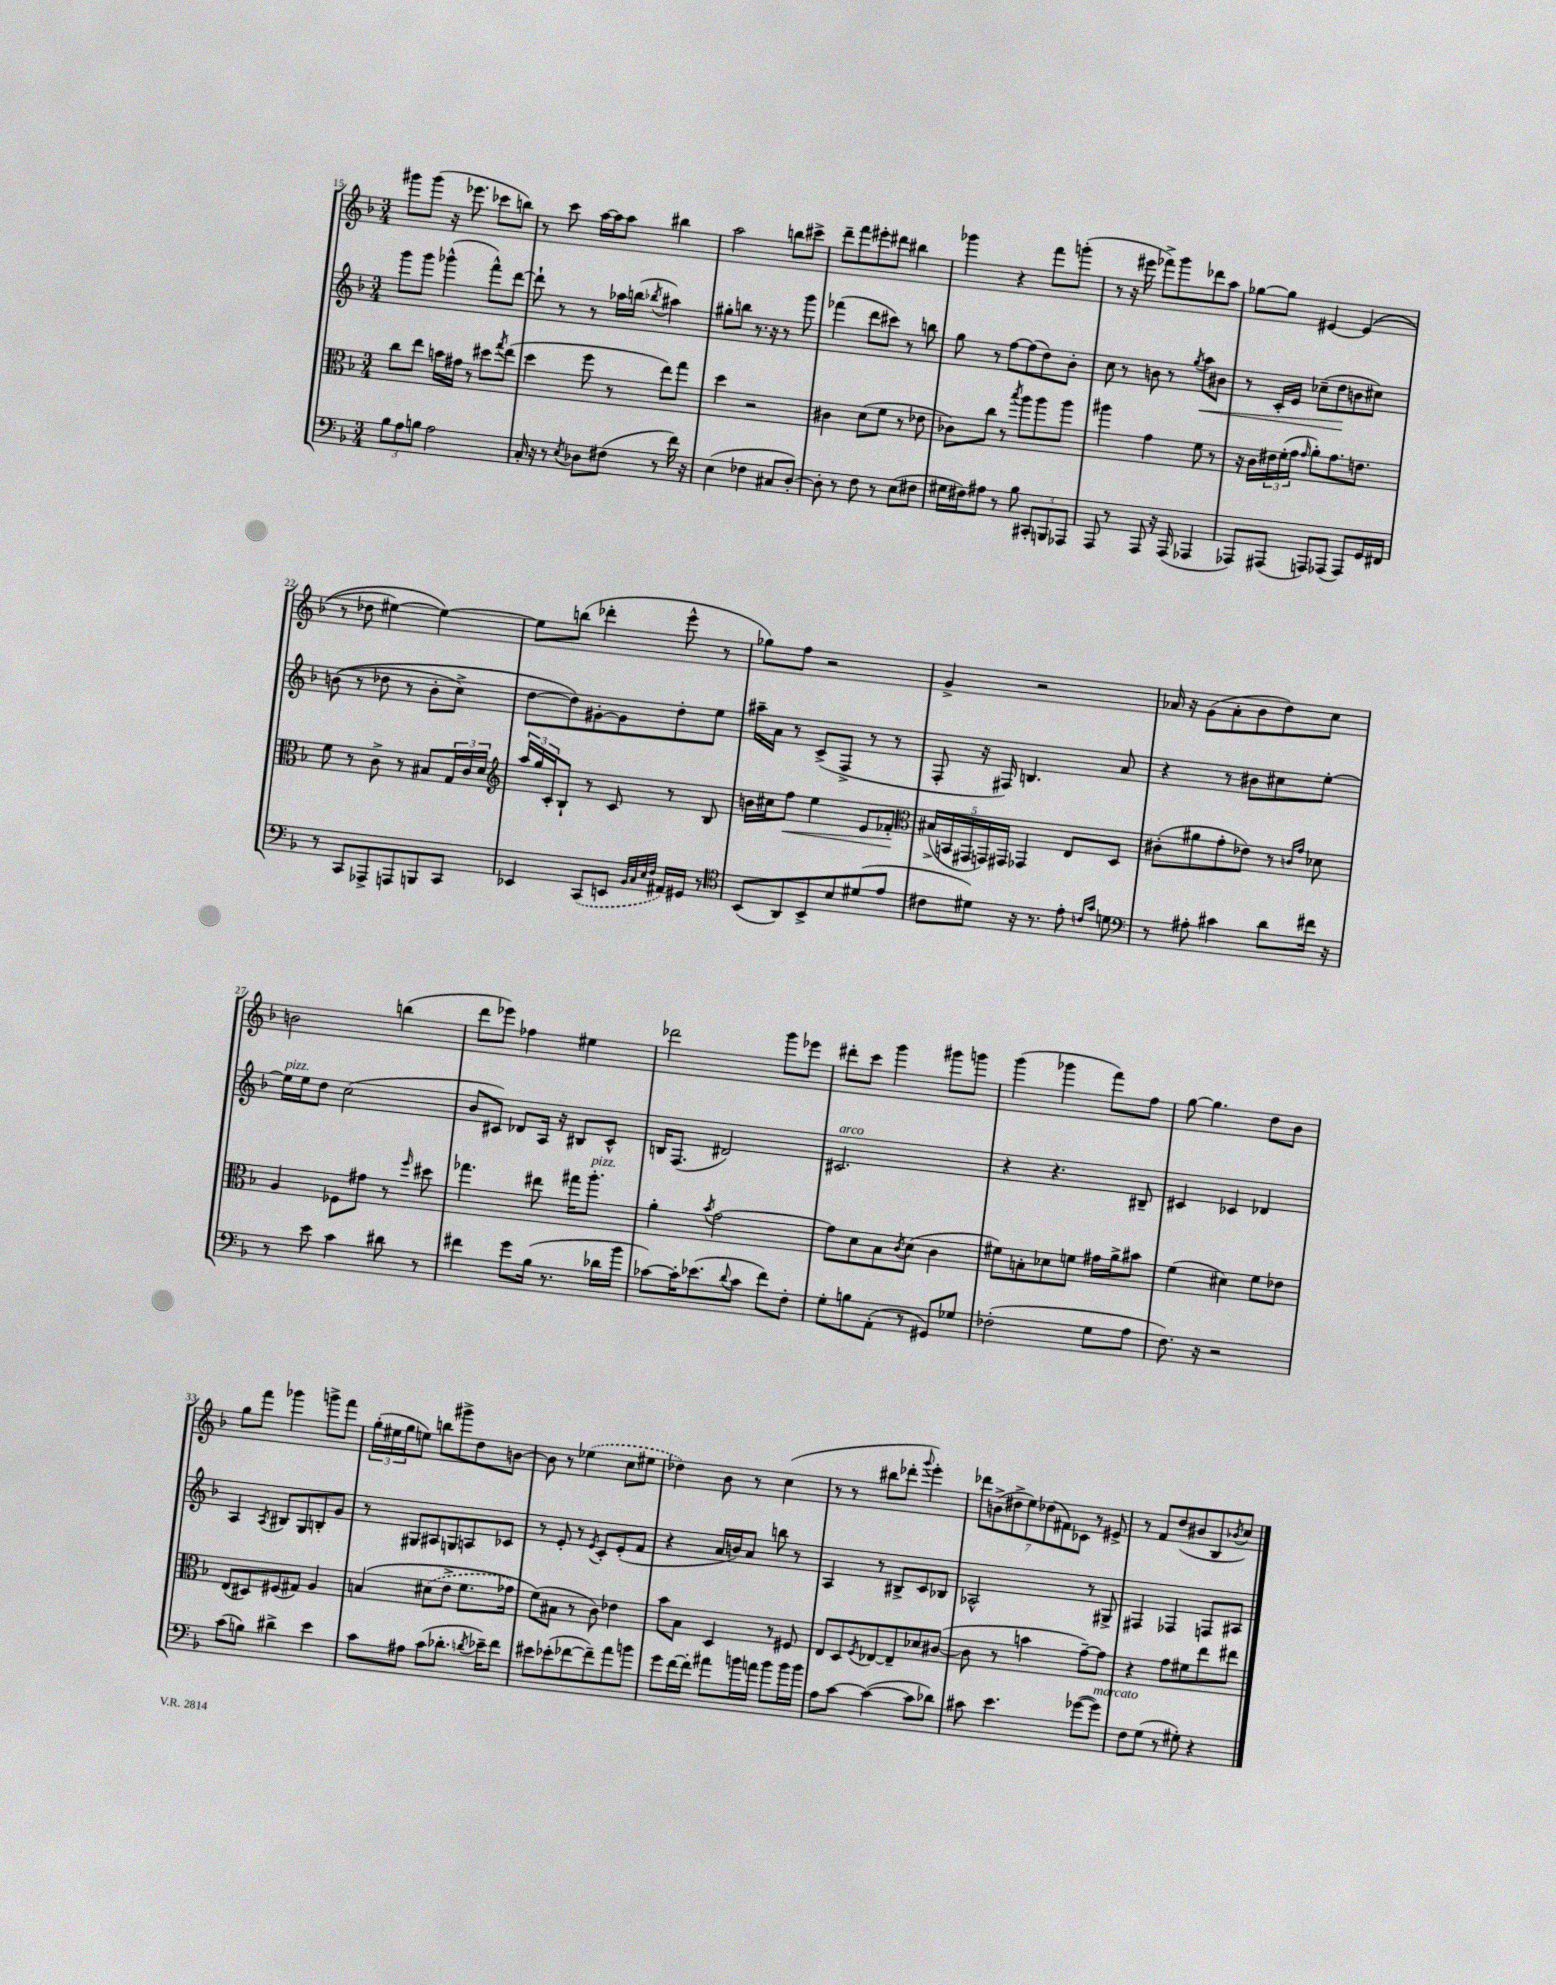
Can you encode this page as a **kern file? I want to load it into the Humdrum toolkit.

**kern	**kern	**kern	**kern
*staff4	*staff3	*staff2	*staff1
*clefF4	*clefC3	*clefG2	*clefG2
*k[b-]	*k[b-]	*k[b-]	*k[b-]
*M3/4	*M3/4	*M3/4	*M3/4
12B-	8cc	8ggg	8ggg#
12A	.	.	.
.	8ee	8ggg	(8ggg#
12B	.	.	.
2A	16b	(4ggg-^^	16r
.	16g#	.	8.eee-
.	8r	.	.
.	8dd#	8fff^^)	8ccc-
.	8qgg	.	.
.	(8ee	[8ddd	8bb)
=	=	=	=
16C'	4dd	8ddd`]	8r
16r	.	.	.
8r	.	8r	8ccc
8qE	.	.	.
8D-	8ff	8r	[16aa
.	.	.	16aa]
(8F#	8r	16aa-	8aa
.	.	(16bb	.
.	.	8qbb-	.
8r	8ee)	4aa#)	4bb#
16f)	8gg	.	.
16r	.	.	.
=	=	=	=
(4E	4dd	8gg#'	2aa
.	.	8bb	.
4F-	2r	8.r	.
.	.	16r	.
8C#	.	8r	8bb
[8D')	.	8ggg	8ccc#^
=	=	=	=
8D']	4c#	(4fff-	8ddd~
8r	.	.	8fff
8F	(8d	8ddd	8eee#'
8r	8f	8ccc#)	8ddd#
(8E	8r	8r	4bb#
8F#	8e-	8bb	.
=	=	=	=
16G#	8c-)	8gg	4ggg-
16F#)	.	.	.
8A#	8cc	8r	.
8r	8r	[8ff	4r
.	8qbb-	.	.
8B-	8aa	(8ff]	.
12CC#'	8aa	8dd)	8fff
12BBB	.	.	.
.	8aa	8b-'	(8ggg'
12AAA-	.	.	.
=	=	=	=
8AAA	4aa#	8cc	8r
8r	.	8r	16r
.	.	.	16eee#
8AAA	4g	8b	8fff-^)
16r	.	8r	8ggg
(16AAA	.	.	.
.	.	8qgg	.
4AAA-	8f	8aa	8ddd-
.	8r	8b#	8aa
=	=	=	=
8AAA-)	16r	8r	[8gg-
.	16c	.	.
(8AAA#	24e#	16c'	8gg-]
.	(24f'	.	.
.	.	16e	.
.	24g	.	.
.	16qqg	.	.
8AAA)	8a')	(8cc-~	[4e#
(8AAA-	8.g	8dd	.
8AAA-)	.	8b	&((4e#]
.	8.e	.	.
16GG	.	8cc#)	.
16FF#	.	.	.
=	=	=	=
8r	8f	&((8b	8r
8CC	8r	8r	8dd-
8AAA-^	8c^	8dd-	[4ee#)
8AAA	8r	8r	.
8BBB	8B#	8b'	4ee#_&)
8CC	24G	8cc^)	.
.	24c	.	.
.	24d	.	.
=	=	=	=
*	*clefG2	*	*
4EE-	24aa	[8dd	8ee#]
.	24gg	.	.
.	24c'	.	.
.	8B-`	8dd]&)	(8bb
(8CC	8r	[8g#'	4ddd-'
8EE	8c	8g#]	.
32qqBB-	.	.	.
32qqC	.	.	.
32qqE	.	.	.
32qqF	.	.	.
16AA#)	8r	8dd'	8eee^^
16GG#	.	.	.
8r	8B-	8ee	8r
=	=	=	=
*clefC4	*	*	*
(8BB-	16b	16aa#~	8gg-)
.	16cc#	16a	.
8AA)	8ff	8r	8ff
8BB-^	4ee	(8c^	2r
8B-	.	8F^	.
(8d#	8e	8r	.
8e	8f-'	8r	.
=	=	=	=
*	*clefC3	*	*
8c#	(20B#^	8F'	4g^
.	20BB	.	.
.	20GG#	.	.
8d#)	.	16r	.
.	20GG)	.	.
.	.	16F#)	.
.	20GG#	.	.
16r	4GG-	4.B	2r
8.r	.	.	.
8e'	8E	.	.
16qqc	.	.	.
16qqg	.	.	.
8d	8D	8a	.
=	=	=	=
*clefF4	*	*	*
8r	(8c#'	4r	16a-
.	.	.	16r
8A#'	8a#	.	(8g
4c#	8g'	8r	8a-'
.	8e-)	8b#	8b-
8d	8r	8cc#	8dd)
.	16qqc	.	.
.	16qqg	.	.
16f#	8d-	[8ee'	8cc
16r	.	.	.
=	=	=	=
8r	4A	16ee]	2b
.	.	16ee	.
8e	.	8dd	.
4c	8F-	(2cc	.
.	8g#	.	.
8d#	8r	.	(4bb
.	16qqff	.	.
8r	8dd#	.	.
=	=	=	=
4f#	4.gg-	8b-	8ddd
.	.	8c#)	8eee-)
8g	.	8d-	4ff-
(16B-	8ee#	16A	.
8.r	.	16r	.
.	16gg#	8B#	4ee#
.	8.aa'	.	.
16d-	.	8c#^^	.
16b-	.	.	.
=	=	=	=
[8c-)	4a'	16B	2ddd-
.	.	(8.F	.
16c-']	.	.	.
(8.e-	.	.	.
.	8qb-	.	.
.	[2g	2d#)	.
8qqd	.	.	.
8c-	.	.	.
8f)	.	.	8ggg
8F'	.	.	8eee-
=	=	=	=
8G'	8g]	2.c#	8ddd#'
8B	8d	.	8ccc
(8AA'	8B-	.	4ggg
.	8qc	.	.
8r	(8d	.	.
8GG#)	4c	.	8ggg#
8G-	.	.	8ggg
=	=	=	=
(2F-'	8f#)	4r	(4ggg
.	8B'	.	.
.	8d-	4.r	4ggg-
.	8f	.	.
8G	16g#	.	8fff)
.	16a^	.	.
8A	8b#	8B#~	8ff
=	=	=	=
8.F)	(4f	4c#	[8gg
.	.	.	4.gg]
16r	.	.	.
2r	4d#)	4c-	.
.	8f	4d-	8dd
.	8e-	.	8b-
=	=	=	=
(8c	(8E	4A	8gg
8B)	8D#)	.	8fff
.	.	8qA	.
4d#^	(8F#	8B#	4ggg-
.	8G#)	8G	.
4e	4A	8B'	8ggg^
.	.	8g	8fff
=	=	=	=
8c	&(4B	8r	(24gg'
.	.	.	24ee#
.	.	.	24gg
8A#	.	8G#	8ee)
(8c	(8d#	8A#	8bb
8.d-'	8e^	8G	8ggg#^
.	8.f	8A	8dd
8qd	.	.	.
16e-~)	.	.	.
8f	.	8c-	[8b
.	16g-)	.	.
=	=	=	=
8e#	(8f&)	8r	8b]
(8e-'	8B#	8e'	8r
[8f-	8r	8r	(4ee-
.	.	8qe	.
8f-~])	8c)	8c'	.
8a	4e-	(8e'	8cc
8b	.	8f	8ee#
=	=	=	=
8g	8b-	4r	4dd-)
[16f	8B-	.	.
16f']	.	.	.
8a#	4D	16a	8b-
.	.	16b)	.
16b	.	8a	8r
16a	.	.	.
8b	8r	8bb	(4cc
16b	8F#	8r	.
16b	.	.	.
=	=	=	=
8A	8E	4A	8r
[8c	8D	.	8r
.	8qF	.	.
(4c_	[8E-	8r	8bb#
.	8E-~]	8B#^	8ddd-'
.	.	.	8qqggg
8c]	8d-	8c	4eee')
8d-)	([8c#	8B-	.
=	=	=	=
8c#	8c#]	2A-^^	14ddd-
.	.	.	(14b^
4.e	8r	.	.
.	.	.	14dd#^
.	.	.	14ee)
.	4b	.	.
.	.	.	(14dd-
.	.	.	14f#)
.	.	.	14c-
([8g-	[8g~)	8r	8r
8g-])	8g]	8G#^	8e#^
=	=	=	=
8F	4r	4F#	8r
(8G	.	.	8f
8r	8g	4F-	(8dd
8G#')	8f#	.	8b#
4r	8ee	8F	8B-
.	.	.	8qb-
.	8ee#	8A#	8cc)
==	==	==	==
*-	*-	*-	*-
